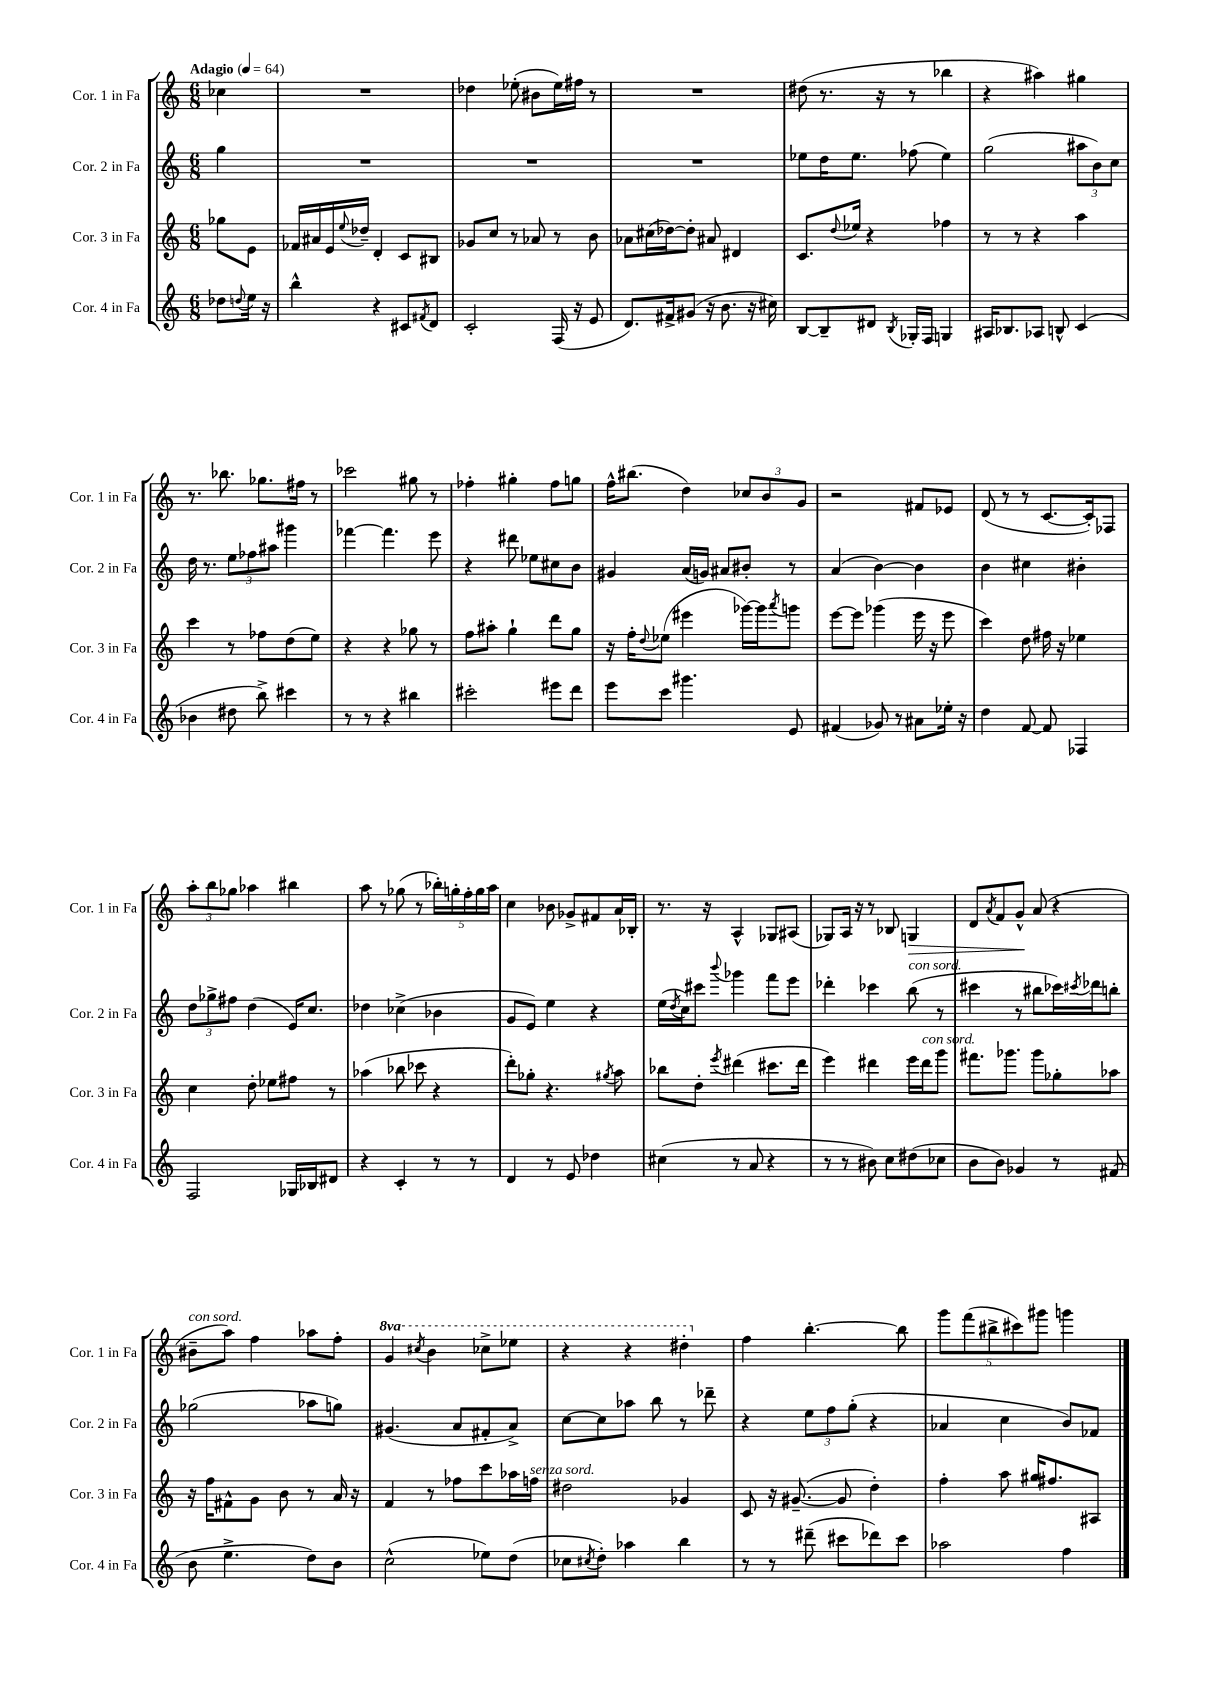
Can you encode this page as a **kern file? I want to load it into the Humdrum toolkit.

**kern	**kern	**kern	**kern
*staff4	*staff3	*staff2	*staff1
*clefG2	*clefG2	*clefG2	*clefG2
*k[]	*k[]	*k[]	*k[]
*M6/8	*M6/8	*M6/8	*M6/8
*MM64	*MM64	*MM64	*MM64
8dd-	8gg-	4gg	4cc-
8qqdd	.	.	.
16ee	8e	.	.
16r	.	.	.
=	=	=	=
4bb^^	16f-	2.r	2.r
.	16a#	.	.
.	16e	.	.
.	8qqee	.	.
.	16dd-~	.	.
4r	4d'	.	.
8c#	8c	.	.
8qf#	.	.	.
8d	8B#	.	.
=	=	=	=
2c'	8g-	2.r	4dd-
.	8cc	.	.
.	8r	.	(8ee-'
.	8a-	.	8b#
(16F	8r	.	16ee-)
16r	.	.	16ff#
8e	8b	.	8r
=	=	=	=
8.d)	8a-	2.r	2.r
.	(16cc#	.	.
16f#^	[16dd-)	.	.
(8g#	8dd-']	.	.
16r	8a#	.	.
8.b	.	.	.
.	4d#	.	.
16r	.	.	.
16cc#)	.	.	.
=	=	=	=
[8B	8.c	8ee-	(8dd#
8B~]	.	16dd	8.r
.	8qqdd	.	.
.	16ee-	8.ee-	.
8d#	4r	.	.
.	.	.	16r
8qB	.	.	.
16G-'	.	(8ff-	8r
16F	.	.	.
4G	4ff-	4ee-)	4bb-
=	=	=	=
16A#	8r	(2gg	4r
8.B-	.	.	.
.	8r	.	.
8A-	4r	.	4aa#)
8B^^	.	.	.
(4c	4aa	12aa#	4gg#
.	.	12b)	.
.	.	12cc	.
=	=	=	=
4b-	4ccc	16dd	8.r
.	.	8.r	.
.	.	.	8.bb-
8dd#	8r	12ee	.
.	.	12ff-	.
8bb^)	8ff-	.	8.gg-
.	.	12aa#	.
4ccc#	(8dd	4ggg#	.
.	.	.	16ff#
.	8ee)	.	8r
=	=	=	=
8r	4r	[4fff-	2ccc-
8r	.	.	.
4r	4r	4.fff-]	.
4bb#	8gg-	.	8gg#
.	8r	8eee	8r
=	=	=	=
2ccc#'	8ff	4r	4ff-'
.	8aa#'	.	.
.	4gg`	8ddd#	4gg#'
.	.	8ee-	.
8eee#	8ddd	8cc#	8ff-
8ddd	8gg	8b	8gg
=	=	=	=
8eee	16r	4g#	16ff^^
.	16ff'	.	(8.bb#
.	8qqdd	.	.
8ccc	(8ee-	.	.
4.ggg#	4eee#	(16a	4dd)
.	.	16g)	.
.	.	8a#	.
.	[16ggg-)	8b#'	12cc-
.	16ggg-]	.	.
.	.	.	12b
.	8qaaa	.	.
8e	8ggg	8r	.
.	.	.	12g
=	=	=	=
(4f#	[8eee	(4a	2r
.	8eee]	.	.
8g-)	(4ggg-	[4b)	.
8r	.	.	.
8a#	16eee	4b]	8f#
.	16r	.	.
16ee-'	8eee	.	8e-
16r	.	.	.
=	=	=	=
4dd	4ccc)	4b	(8d
.	.	.	8r
[8f	8dd	4cc#	8r
8f]	16ff#	.	[8.c
.	16r	.	.
4F-	4ee-	4b#'	.
.	.	.	16c'])
.	.	.	8F-
=	=	=	=
2F	4cc	12dd	12aa'
.	.	12gg-^	12bb
.	.	12ff#	12gg-
.	8dd'	(4dd	4aa-
.	8ee-	.	.
16G-	8ff#	16e)	4bb#
16B-	.	8.cc	.
8d#	8r	.	.
=	=	=	=
4r	(4aa-	4dd-	8aa
.	.	.	8r
4c'	8bb-	(4cc-^	(8gg-
.	8ccc-	.	8r
8r	4r	4b-	20bb-')
.	.	.	20gg'
.	.	.	20ff'
8r	.	.	.
.	.	.	20gg
.	.	.	20aa
=	=	=	=
4d	8ddd')	8g	4cc
.	8gg-'	8e)	.
8r	4.r	4ee	8b-
8e	.	.	8g-^
4dd-	.	4r	8f#
.	8qgg#	.	.
.	8aa	.	16a
.	.	.	16B-'
=	=	=	=
(4cc#	8bb-	(16ee	8.r
.	.	8qdd	.
.	.	16cc)	.
.	8dd'	8ccc#	.
.	.	.	16r
.	8qeee	8qqbbb	.
8r	(4ddd#	4ggg-	4A^^
8a	.	.	.
4r	8.ccc#	8fff	8G-
.	.	8eee	(8A#
.	16ddd#	.	.
=	=	=	=
8r	4eee)	4ddd-'	8G-)
8r	.	.	16A
.	.	.	16r
8b#)	4ddd#	4ccc-	8r
8cc	.	.	8B-
(8dd#	16eee	(8bb	4G
.	16ddd#	.	.
8cc-	8ggg	8r	.
=	=	=	=
8b	8.fff#	4ccc#	8d
.	.	.	8qa
8b)	.	.	8f
.	8.ggg-	.	.
4g-	.	8r	8g^^
.	8ggg-	8bb#	(8a
8r	8gg-'	16ccc-)	4r
.	.	8qccc#	.
.	.	16ddd-	.
(8f#	8aa-	8bb'	.
=	=	=	=
8b	16r	(2gg-	8b#~
.	16ff	.	.
4.ee^	8f#^^	.	8aa)
.	8g	.	4ff
.	8b	.	.
8dd)	8r	8aa-	8aa-
8b	16a	8gg)	8ff'
.	16r	.	.
=	=	=	=
(2cc^^	4f	(4.g#	4gg
.	.	.	8qccc#
.	8r	.	4bb
.	8ff-	8a	.
8ee-)	8ccc	8f#'	8ccc-^
(8dd	16aa-	8a^)	8eee-
.	16ff	.	.
=	=	=	=
8cc-	2dd#	[8cc	4r
8qcc#	.	.	.
8dd')	.	8cc]	.
4aa-	.	8aa-	4r
.	.	8bb	.
4bb	4g-	8r	4ddd#'
.	.	8ddd-~	.
=	=	=	=
8r	8c	4r	4ff
8r	16r	.	.
.	([8.g#~	.	.
(8ddd#~	.	12ee	[4.bb'
.	.	12ff	.
8ccc#	8g#]	.	.
.	.	(12gg'	.
8ddd-)	4dd')	4r	.
8ccc#	.	.	8bb]
=	=	=	=
2aa-	4ff'	4a-	10ggg
.	.	.	(10fff
.	.	.	10bb#^
.	8aa	4cc	.
.	.	.	10ccc#)
.	16gg#	.	.
.	.	.	10ggg#
.	8.ff#	.	.
4ff	.	8b)	4ggg
.	8A#	8f-	.
==	==	==	==
*-	*-	*-	*-
